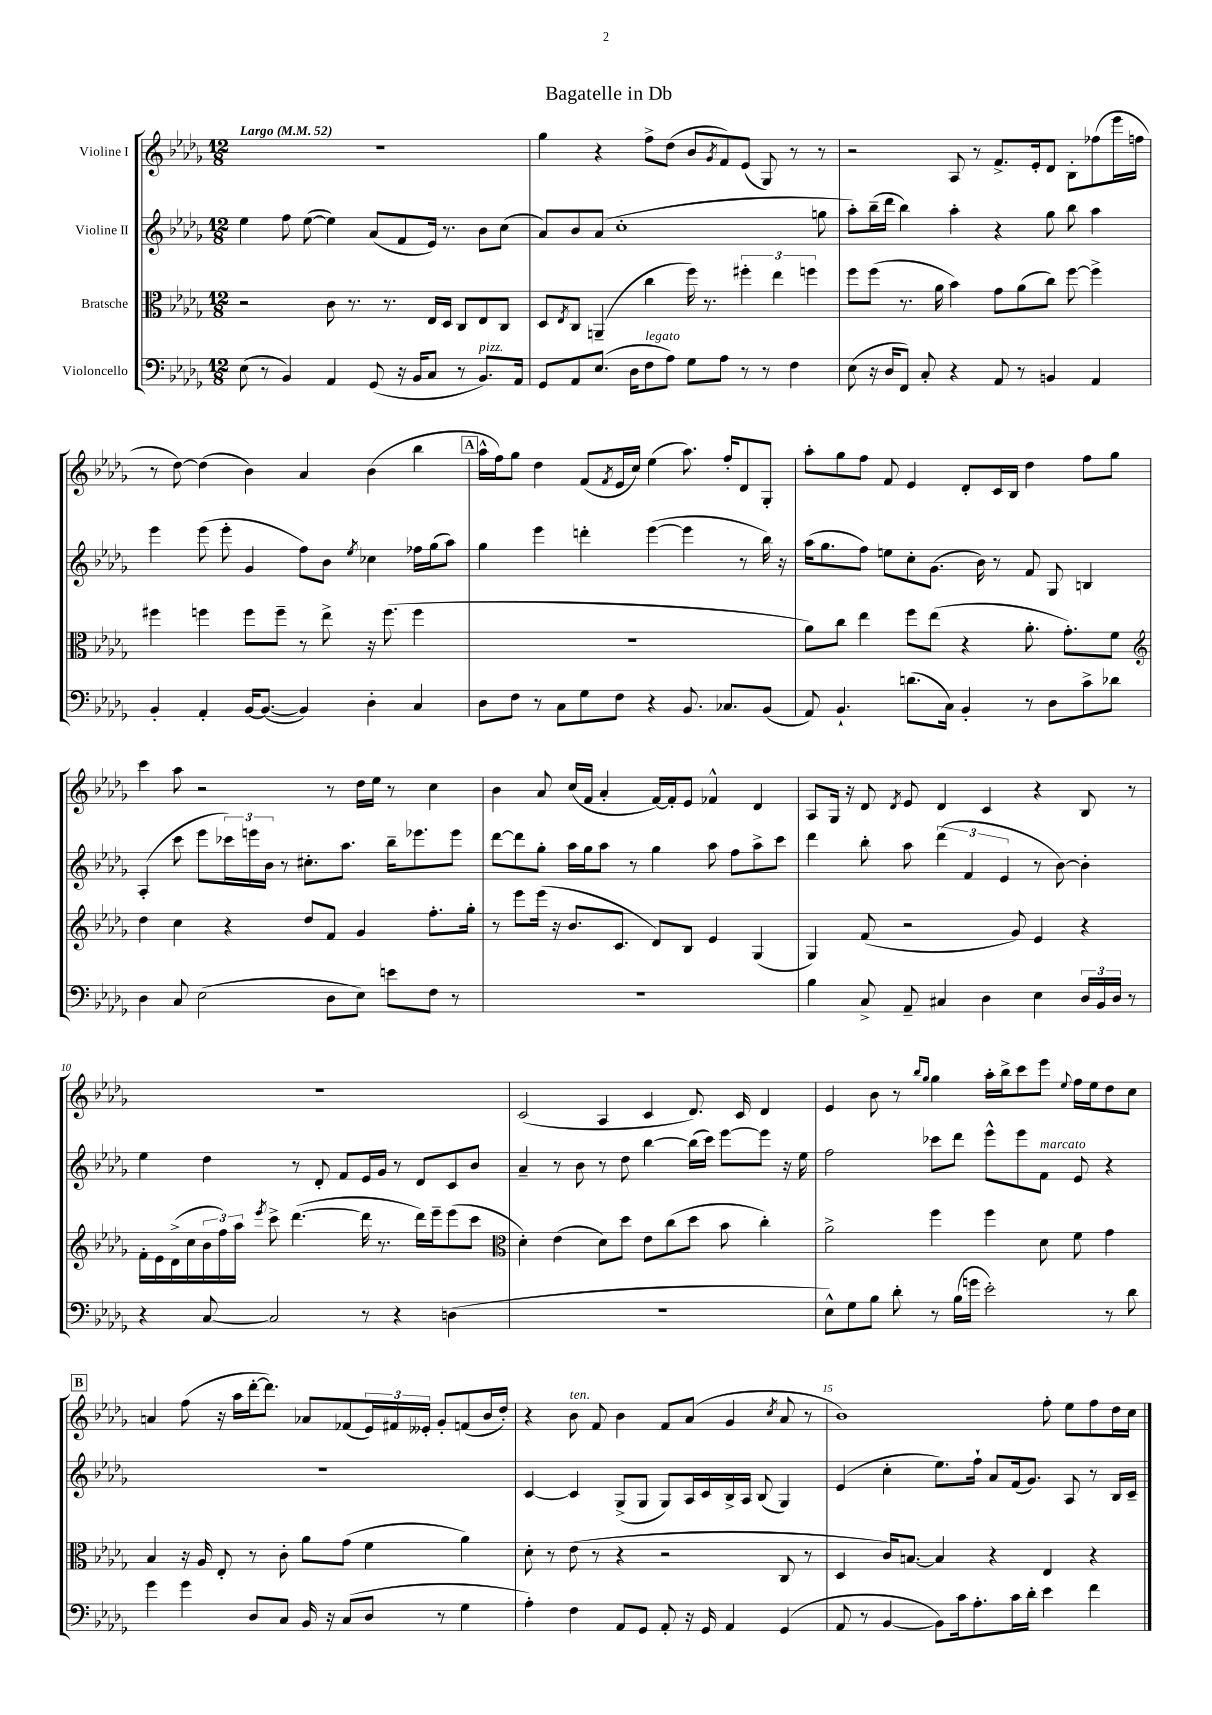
\header { title = "Bagatelle in Db" }
<<
\new StaffGroup <<
\new Staff = "s0" \with { instrumentName = "Violine I" } {
    \clef treble \key des \major \numericTimeSignature \time 12/8 \tempo "Largo" 4 = 52
    R1. |
    ges''4 r4 f''8-> des''8( bes'8 \acciaccatura { ges'8 } f'8) ees'8( ges8) r8 r8 |
    r2 aes8 r8 f'8.-> ees'16-. des'8 bes8-. fes''8( ees'''16 f''16 |
    r8 des''8~) des''4( bes'4) aes'4 bes'4( bes''4 |
    \mark \markup { \box "A" } aes''16-^ f''16) ges''8 des''4 f'8( \acciaccatura { f'8 } ees'16 c''16) ees''4( aes''8.) f''16-. des'8 ges8-. |
    aes''8-. ges''8 f''8 f'8 ees'4 des'8-. c'16 bes16 des''4 f''8 ges''8 |
    c'''4 aes''8 r2 r8 des''16 ees''16 r8 c''4 |
    bes'4 aes'8 c''16( f'16 aes'4-. f'16~) f'16-. ees'8 fes'4-^ des'4 |
    aes8 ges16 r16 des'8 \acciaccatura { des'8 } ees'8 des'4 c'4 r4 bes8 r8 |
    R1. |
    c'2( aes4 c'4 des'8.) c'16 des'4 |
    ees'4 bes'8 r8 \grace { bes''16 ges''16 } ges''4 aes''16-. bes''16-> c'''8 ees'''8 \appoggiatura { ees''8 } f''16 ees''16 des''8 c''8 |
    \mark \markup { \box "B" } a'4 f''8( r16 aes''16 des'''16~-. des'''8.) aes'8 fes'8( \tuplet 3/2 { ees'16) fis'16 eeses'16-. } ges'8-. f'8( bes'16 des''16-.) |
    r4 bes'8^\markup { \italic "ten." } f'8 bes'4 f'8 aes'8( ges'4 \acciaccatura { c''8 } aes'8 r8 |
    bes'1) f''8-. ees''8 f''8 des''16 c''16 \bar "|." |
}
\new Staff = "s1" \with { instrumentName = "Violine II" } {
    \clef treble \key des \major \numericTimeSignature \time 12/8
    ees''4 f''8 ees''8~( ees''4) aes'8( f'8 ees'16) r8. bes'8 c''8( |
    aes'8) bes'8 aes'8( c''1-. g''8 |
    aes''8-.) bes''16--( des'''16 bes''4) aes''4-. r4 ges''8 bes''8 aes''4 |
    ees'''4 ees'''8( ees'''8-. ges'4 f''8) bes'8 \acciaccatura { ees''8 } ces''4 fes''16 ges''16( aes''8) |
    \mark \markup { \box "A" } ges''4 ees'''4 d'''4-. ees'''4~( ees'''4 r8 bes''16) r16 |
    aes''16( ges''8. f''8) e''8 c''8-. ges'8.( bes'16) r8 f'8 ges8 b4 |
    aes4-.( c'''8 ees'''8 \tuplet 3/2 { ces'''16) e'''16 bes'16 } r8 cis''8.-. aes''8. bes''16-- ees'''8. ees'''8 |
    des'''8~ des'''8 ges''8-. aes''16 ges''16 aes''8 r8 ges''4 aes''8 f''8 aes''8-> c'''8 |
    des'''4 bes''8-. aes''8 \tuplet 3/2 { des'''4( f'4 ees'4 } r8 bes'8~) bes'4-. |
    ees''4 des''4 r8 des'8-. f'8 ees'16 ges'16 r8 des'8 c'8 bes'8 |
    aes'4-- r8 bes'8 r8 des''8 bes''4~ bes''16( c'''16) ees'''8~ ees'''8 r16 ees''16 |
    f''2 ces'''8 des'''8 ees'''8-^ ees'''8 f'8^\markup { \italic "marcato" } ees'8 r4 |
    \mark \markup { \box "B" } R1. |
    c'4~ c'4 ges8->( ges8 ges8) aes16 c'16 bes16-> aes16 bes8( ges4) |
    ees'4( c''4-. ees''8.) f''16-! aes'8 f'16( ges'8.) aes8 r8 bes16 c'16-- \bar "|." |
}
\new Staff = "s2" \with { instrumentName = "Bratsche" } {
    \clef alto \key des \major \numericTimeSignature \time 12/8
    r2 c'8 r8. r8. ees16 des16 c8 ees8 c8 |
    des8 \acciaccatura { ees8 } c8 a,4--( c''4 f''16) r8. \tuplet 3/2 { fis''4-. ees''4 f''4 } |
    f''8 f''8( r8. aes'16 bes'4) ges'8 aes'8( c''8) f''8~ f''4-> |
    fis''4 f''4 f''8 f''8-- r8 ees''8-> r16 f''8.( f''4 |
    \mark \markup { \box "A" } R1. |
    aes'8) c''8 ees''4 f''8 ees''8( r4 aes'8.-. ges'8.-.) f'8 |
    \clef treble des''4 c''4 r4 des''8 f'8 ges'4 f''8.-. ges''16-. |
    r8 ees'''8 ees'''16( r16 bes'8. c'8. des'8) bes8 ees'4 ges4( |
    ges4) f'8( r2 ges'8) ees'4 r4 |
    f'16-. ees'16 des'16->( c''16 \tuplet 3/2 { bes'16 f''16) aes''16 } \acciaccatura { ees'''8 } c'''8-> des'''4.~( des'''16 r8. des'''16) ees'''16-- ees'''8( c'''8 |
    \clef alto des'4-.) ees'4( des'8) des''8 ees'8 c''8( des''8 bes'8 c''4-.) |
    aes'2-> f''4 f''4 des'8 f'8 ges'4 |
    \mark \markup { \box "B" } bes4 r16 aes16 ees8-. r8 c'8-. aes'8 ges'8( f'4 aes'4) |
    des'8-. r8 ees'8( r8 r4 r2 c8 r8 |
    des4 c'16) b8.~ b4 r4 ees4 r4 \bar "|." |
}
\new Staff = "s3" \with { instrumentName = "Violoncello" } {
    \clef bass \key des \major \numericTimeSignature \time 12/8
    ees8( r8 bes,4) aes,4 ges,8( r16 bes,16 c8 r8 bes,8.^\markup { \italic "pizz." }) aes,16 |
    ges,8 aes,8 ees8.( des16 f8^\markup { \italic "legato" } aes8) ges8 aes8 r8 r8 f4 |
    ees8( r16 des16 f,8) c8-. r4 aes,8 r8 b,4 aes,4 |
    bes,4-. aes,4-. bes,16~ bes,8.~( bes,4) des4-. c4 |
    \mark \markup { \box "A" } des8 f8 r8 c8 ges8 f8 r4 bes,8. ces8. bes,8( |
    aes,8) bes,4.-! d'8.( c16) bes,4-. r8 des8 c'8-> des'8 |
    des4 c8 ees2( des8 ees8) e'8 f8 r8 |
    R1. |
    bes4 c8-> aes,8-- cis4 des4 ees4 \tuplet 3/2 { des16 bes,16 des16 } r8 |
    r4 c8~ c2 r8 r4 d4( |
    R1. |
    ees8-^) ges8 bes8 des'8-. r8 bes16( g'16 ees'2-.) r8 des'8 |
    \mark \markup { \box "B" } ges'4 ges'4 des8 c8 bes,16 r16 c8( des8 r8 ges4 |
    aes4-.) f4 aes,8 ges,8 aes,8-. r16 ges,16 aes,4 ges,4( |
    aes,8 r8 bes,4~ bes,8) c'16 aes8.-. c'16 des'16-. ees'4 f'4 \bar "|." |
}
>>
>>
\layout { \context { \Score \override BarNumber.break-visibility = ##(#f #t #t) barNumberVisibility = #(every-nth-bar-number-visible 5) } }
